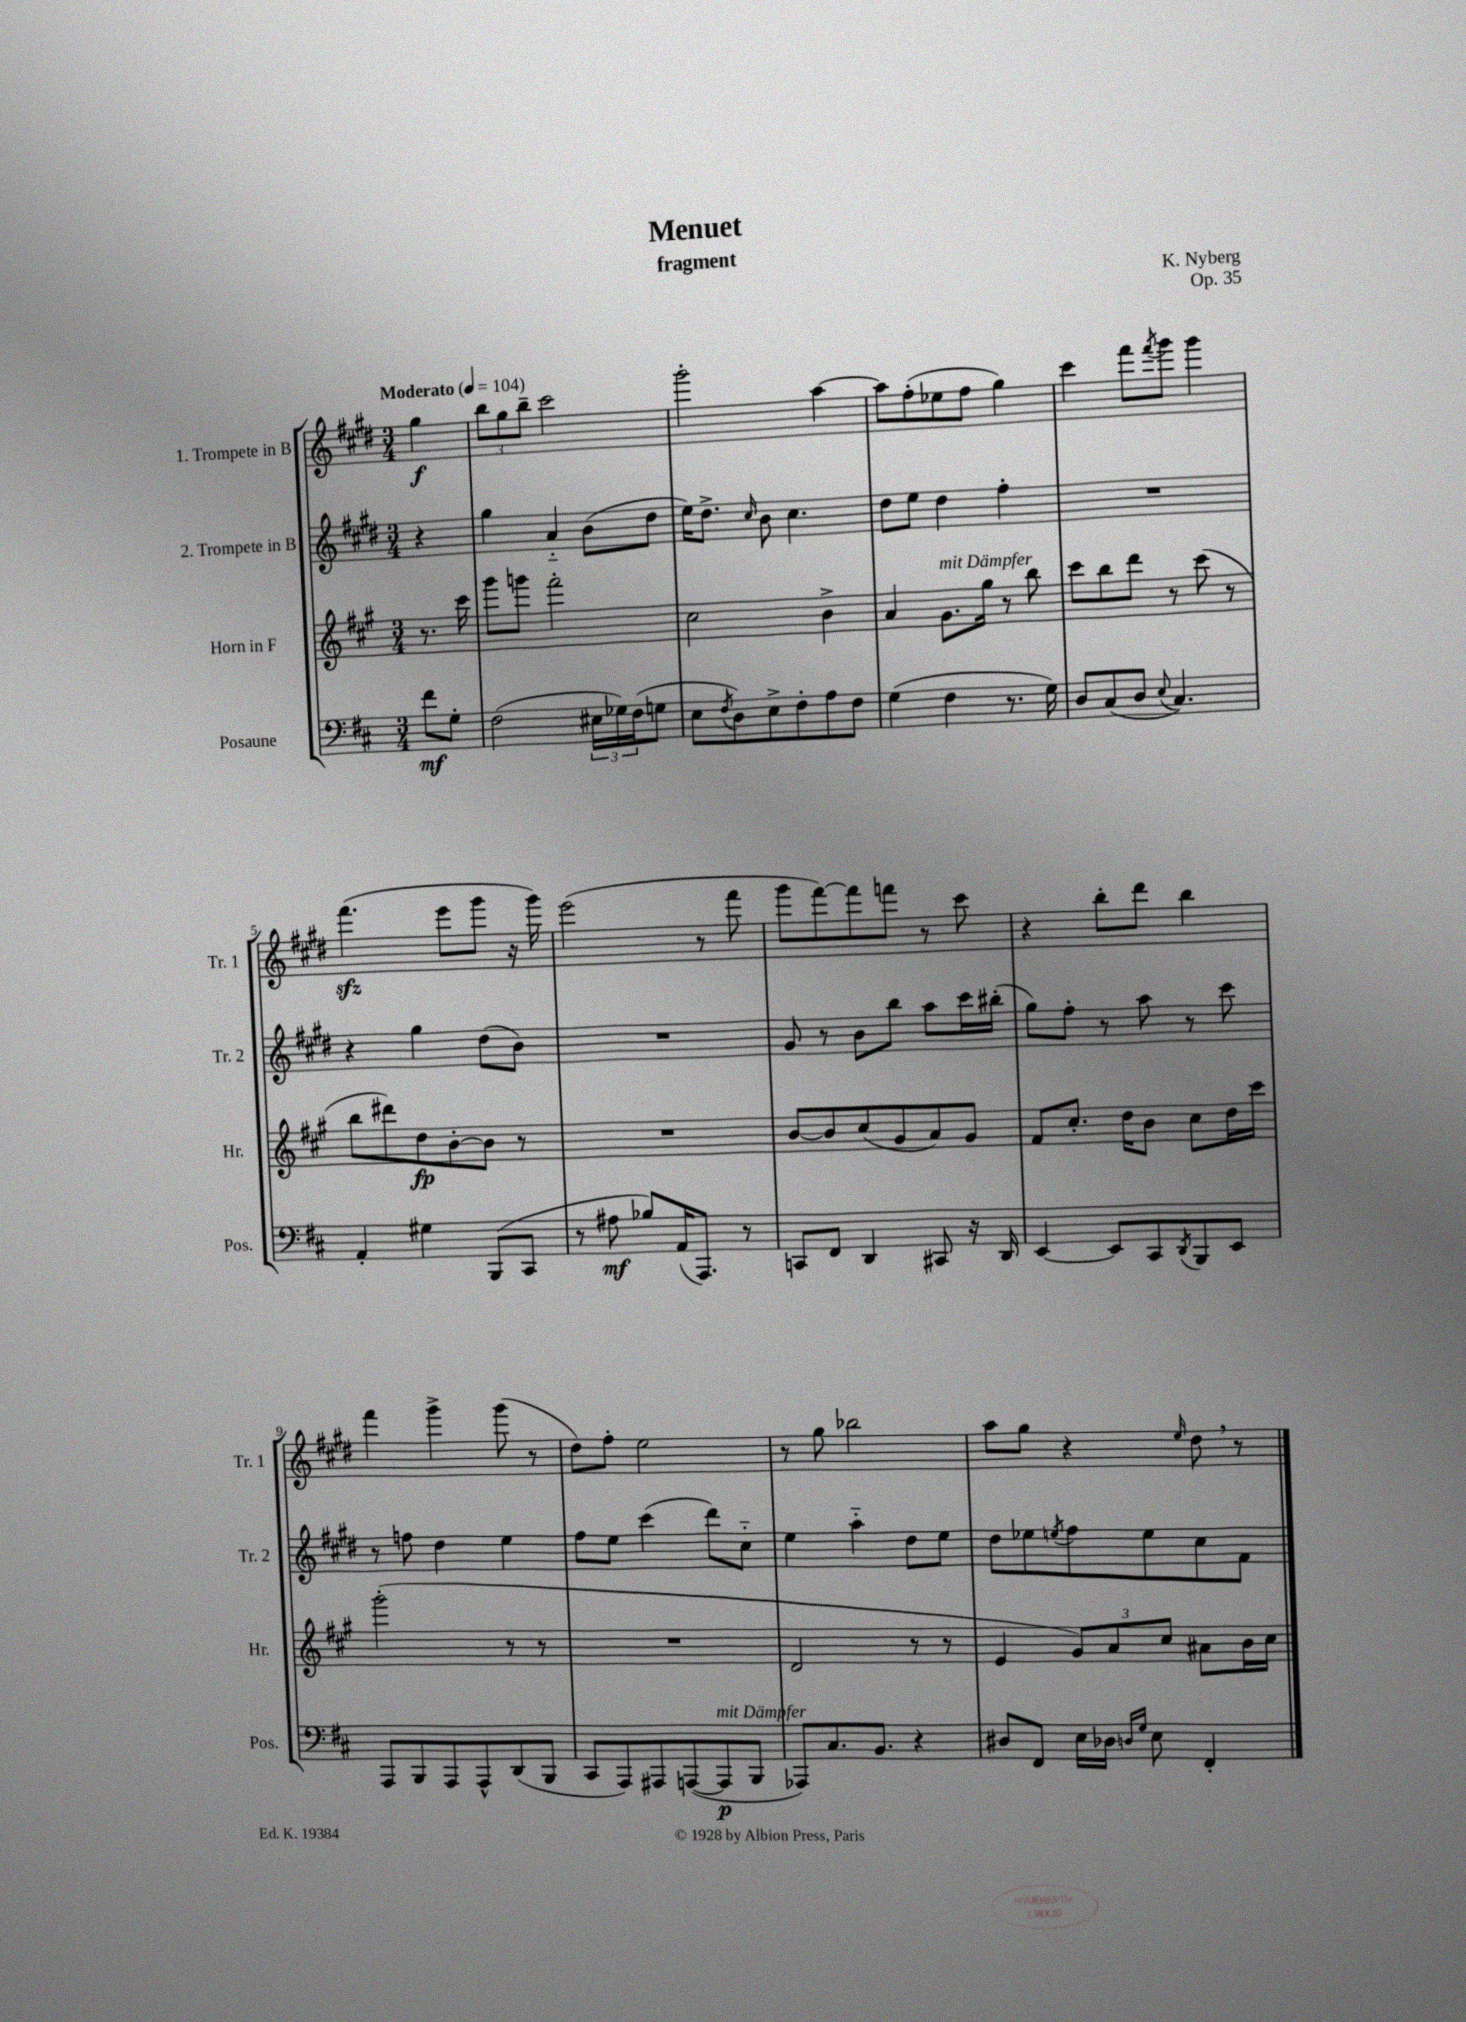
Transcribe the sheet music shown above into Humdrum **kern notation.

**kern	**kern	**kern	**kern
*staff4	*staff3	*staff2	*staff1
*clefF4	*clefG2	*clefG2	*clefG2
*k[f#c#]	*k[f#c#g#]	*k[f#c#g#d#]	*k[f#c#g#d#]
*M3/4	*M3/4	*M3/4	*M3/4
*MM104	*MM104	*MM104	*MM104
8f#	8.r	4r	4gg#
8G'	.	.	.
.	16ccc#	.	.
=	=	=	=
(2F#	8ggg#	4gg#	12bb
.	.	.	12gg#
.	8ggg	.	.
.	.	.	12bb~
.	2fff#'	4a'~	2ccc#
24E#	.	(8b	.
24G-)	.	.	.
(24F#	.	.	.
8G	.	8dd#	.
=	=	=	=
8E	2cc#	16ee)	2ggg#'
.	.	8.dd#^	.
8qF#	.	.	.
8D)	.	.	.
.	.	16qqcc#	.
8E^	.	8b	.
8F#'	.	4.cc#	.
8A	4b^	.	[4aa
8F#	.	.	.
=	=	=	=
(4G	4a	8dd#	8aa]
.	.	8ee	(8ff#'
4F#	8.g#	4dd#	8ee-
.	.	.	8ff#
.	16gg#	.	.
8.r	8r	4ff#'	4gg#)
.	8bb	.	.
16G)	.	.	.
=	=	=	=
8D	8ccc#	2.r	4ccc#
(8C#	8bb	.	.
8D	8ddd	.	8fff#
8qqE	.	.	8qfff#
4.C#)	8r	.	8ggg#
.	(8ccc#	.	4ggg#
.	8r	.	.
=	=	=	=
4AA'	8bb	4r	(4.fff#
.	8ddd#)	.	.
4G#	8dd	4gg#	.
.	[8b'	.	8eee
(8BBB	8b]	(8dd#	8ggg#
8CC#	8r	8b)	16r
.	.	.	16ggg#)
=	=	=	=
8r	2.r	2.r	(2eee
8A#	.	.	.
8B-)	.	.	.
(16AA	.	.	.
8.AAA)	.	.	.
.	.	.	8r
8r	.	.	8fff#
=	=	=	=
8CC	[8b	8g#	8ggg#
8FF#	8b]	8r	[8fff#)
4DD	(8cc#	8b	8fff#]
.	8g#	8bb	8fff
8CC#	8a)	8aa	8r
16r	8g#	16ccc#	8ccc#
16DD	.	(16bb#'	.
=	=	=	=
[4EE	8f#	8gg#)	4r
.	8.cc#'	8ff#'	.
8EE]	.	8r	8bb'
.	16dd	.	.
8CC#	8b	8aa	8ddd#
8qDD	.	.	.
8BBB	8cc#	8r	4bb
8EE	16dd	8ccc#	.
.	16ccc#	.	.
=	=	=	=
8AAA	(2ggg#'	8r	4fff#
8BBB	.	8ff	.
8AAA	.	4dd#	4ggg#^
8AAA^^	.	.	.
(8DD	8r	4ee	(8ggg#
8BBB	8r	.	8r
=	=	=	=
8CC#	2.r	8ff#	8dd#)
8AAA)	.	8ee	8ff#'
8AAA#	.	(4ccc#	2ee
([8AAA	.	.	.
8AAA]	.	8ddd#)	.
8BBB	.	8cc#'~	.
=	=	=	=
8AAA-)	2d	4ee	8r
8.C#	.	.	8gg#
.	.	4aa'~	2bb-
8.BB	.	.	.
4r	8r	8dd#	.
.	8r	8ee	.
=	=	=	=
8D#	4e	8dd#	8aa
8FF#	.	8ee-	8gg#
.	.	8qee	.
16E	12g#)	8ff#	4r
16D-	.	.	.
.	12a	.	.
16qqD	.	.	.
16qqG	.	.	.
8E	.	8ee	.
.	12cc#	.	.
.	.	.	16qqee
4FF#'	8a#	8cc#	8dd#
.	16b	8f#	8r
.	16cc#	.	.
==	==	==	==
*-	*-	*-	*-
